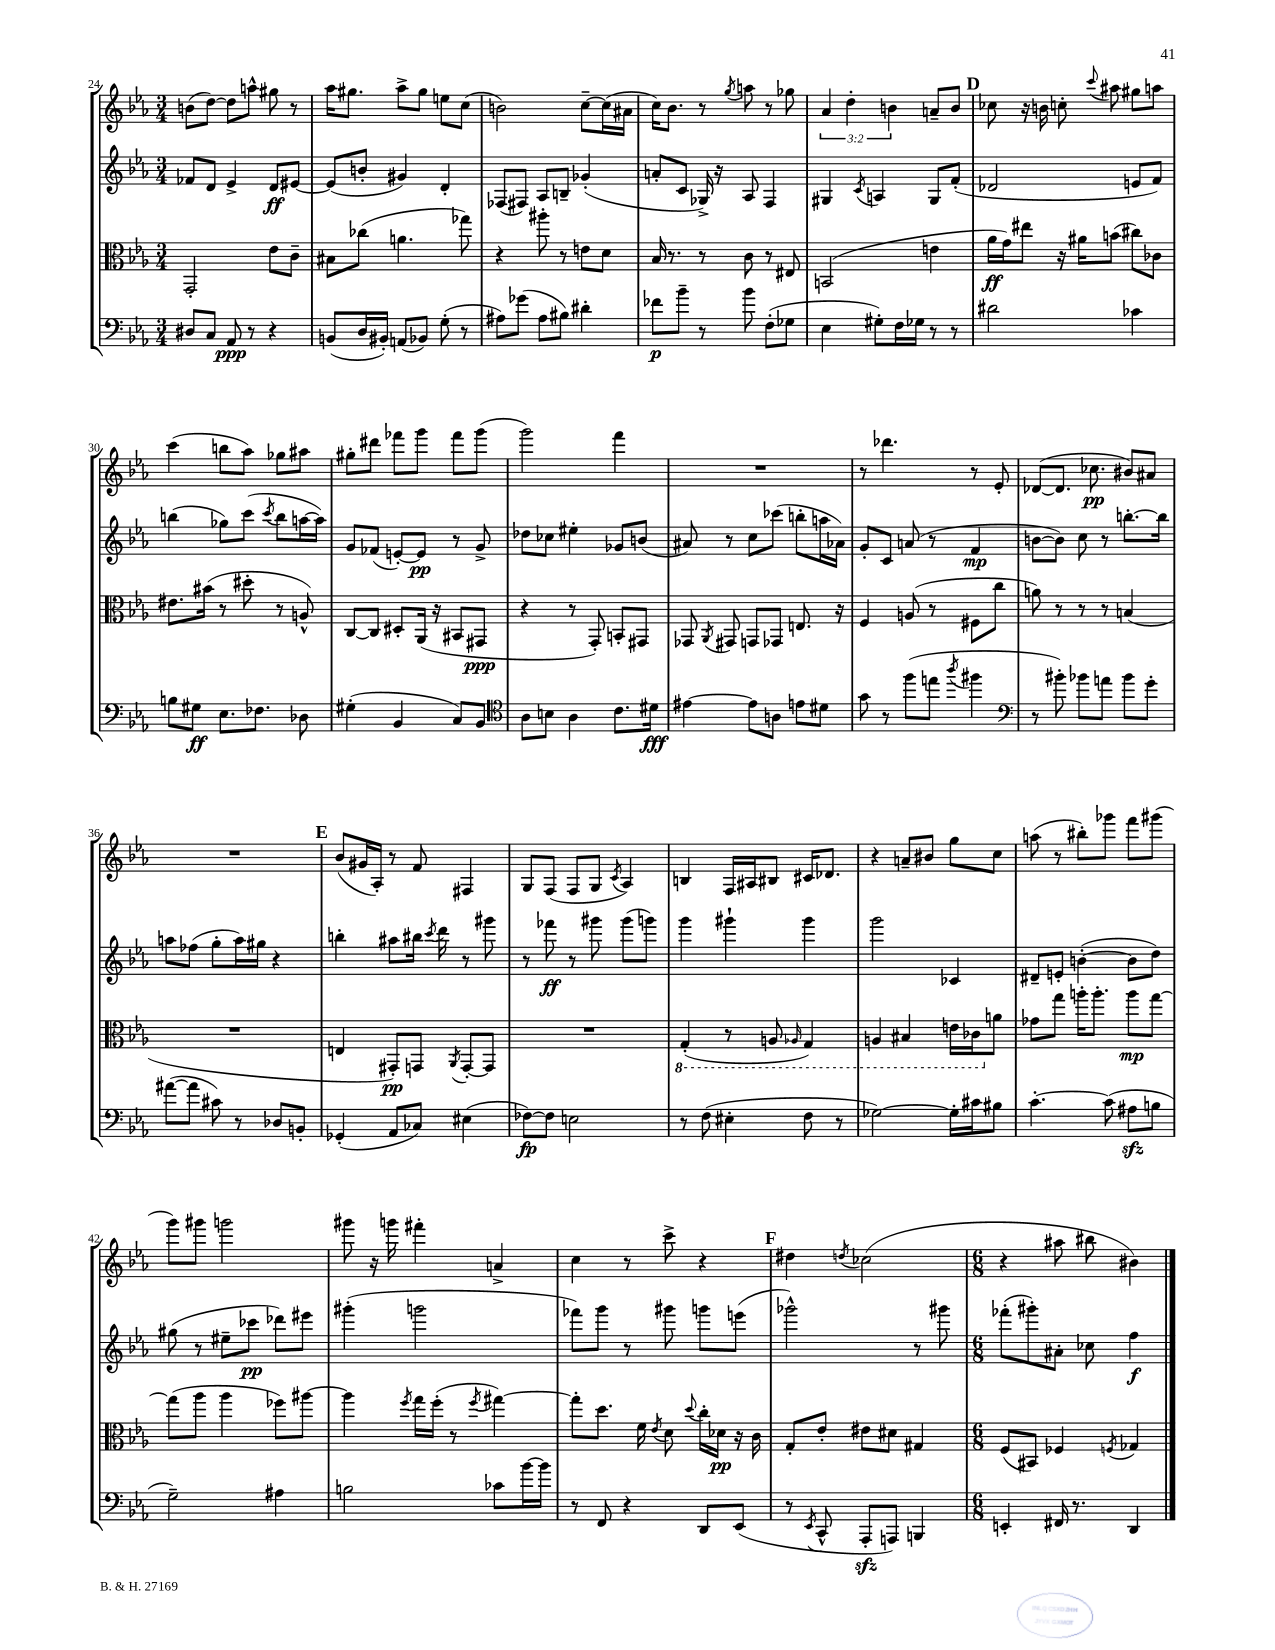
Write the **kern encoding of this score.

**kern	**kern	**kern	**kern
*staff4	*staff3	*staff2	*staff1
*clefF4	*clefC3	*clefG2	*clefG2
*k[b-e-a-]	*k[b-e-a-]	*k[b-e-a-]	*k[b-e-a-]
*M3/4	*M3/4	*M3/4	*M3/4
8D#/L	2GG'/	8f-/L	(8b\L
8C/J	.	8d/J	[8dd\J)
8AA-/	.	4e-^/	8dd\]L
8r	.	.	8aa^^\J
4r	8e-\L	8d/L	8gg#\
.	8c~\J	[8e#/J	8r
=	=	=	=
(8BB/L	8B#\L	(8e#/]L	16aa-\LK
.	.	.	8.gg#\J
16D/L	(8cc-\J	8b'/J	.
16BB#'/JJ)	.	.	.
(8AA/L	4.a\	4g#/)	8aa-^\L
8BB-/J)	.	.	8gg#\J
(8G'\	.	4d'/	8ee\L
8r	8gg-\)	.	(8cc\J
=	=	=	=
8A#\L)	4r	(8F-/L	2b\)
(8g-\J	.	8F#/J)	.
8A#\L	8aa#'\	8A-/L	.
8B#\J)	8r	8B~/J	.
4d#'\	8e\L	(4g-'/	[8cc~\L
.	8d\J	.	(16cc\]L
.	.	.	16a#\JJ
=	=	=	=
8f-\L	16B-/	8a'/L	16cc\LK)
.	8.r	.	8.b-\J
8b-~\J	.	8c/J	.
8r	8r	16G-^/)	8r
.	.	16r	.
.	.	.	8qgg/
8b-\	8c\	8A-/	8aa\
(8F'\L	8r	4F/	8r
8G-\J	8E#/	.	8gg-\
=	=	=	=
4E-\	(2BB/	4G#/	6a-/
.	.	.	6dd'\
.	.	8qc/	.
8G#'\L)	.	4A/	.
.	.	.	6b\
16F\L	.	.	.
16G-\JJ	.	.	.
8r	4e\	8G#/L	8a~/L
8r	.	(8f'/J	8b/J
=	=	=	=
2d#\	16a-\LL	2d-/	8cc-\
.	16g\J)	.	.
.	8ee#\J	.	16r
.	.	.	16b\
.	16r	.	8cc'\
.	16a#\LK	.	.
.	.	.	8qqccc/
.	(8b\J	.	8aa#\
4c-\	8cc#\L)	8e/L	8gg#\L
.	8c-\J	8f/J)	8aa\J
=	=	=	=
8B\L	8.e#\L	(4bb\	(4ccc\
8G#\J	.	.	.
.	(16b#\Jk	.	.
8.E-\L	8r	8gg-\L)	8bb\L
.	8dd#'\	(8ccc\J	8aa-\J)
8.F-\J	.	.	.
.	.	8qccc/	.
.	8r	8bb\L	8gg-\L
8D-\	8A^^/)	[16aa\L	8aa#\J
.	.	16aa\]JJ)	.
=	=	=	=
(4G#'\	[8C/L	8g/L	8gg#'\L
.	8C/]J	(8f-/J	8ddd#\J
4BB-/	8D#'/L	[8e'/L)	8fff-\L
.	(16AA-/Jk	8e/]J	8ggg\J
.	16r	.	.
8C/L)	8BB#/L	8r	8fff-\L
8BB-/J	8GG#/J	8g^/	(8ggg\J
=	=	=	=
*clefC4	*	*	*
8A-\L	4r	8dd-\L	2ggg\)
8B\J	.	8cc-\J	.
4A-\	8r	4ee#'\	.
.	8GG'/)	.	.
8.c\L	8BB'/L	8g-/L	4fff\
.	8GG#/J	(8b/J	.
16d#\Jk	.	.	.
=	=	=	=
[4e#\	8GG-/	8a#/)	2.r
.	8qAA-/	.	.
.	8GG#/	8r	.
8e#\]L	8GG/L	8cc\L	.
8A\J	8GG-/J	(8ccc-\J	.
8e\L	8.E/	8bb'\L	.
8d#\J	.	16aa\L	.
.	16r	16a-\JJ)	.
=	=	=	=
8g\	4F/	8g'/L	8r
8r	.	8c/J	4.ddd-\
(8ff\L	(8A/	(8a/	.
8ee\J	8r	8r	.
8qaa-/	.	.	.
4ff#\	8F#\L	4f/	8r
.	8cc\J	.	8e-'/
=	=	=	=
*clefF4	*	*	*
8r	8a\)	[8b\L	([8d-/L
8b#'\)	8r	8b\]J)	8.d-/]J
8b-\L	8r	8cc\	.
.	.	.	8.cc-\
8a\J	8r	8r	.
8b-\L	(4B/	[8.bb'\L	8b#/L)
8g'\J	.	.	8a#/J
.	.	16bb\]Jk	.
=	=	=	=
([8a#\L	2.r	8aa\L	2.r
8a#\]J	.	(8ff-\J	.
8c#\)	.	8gg'\L	.
8r	.	16aa\L)	.
.	.	16gg#\JJ	.
8D-/L	.	4r	.
8BB'/J	.	.	.
=	=	=	=
(4GG-'/	4E/	4bb'\	(8b-/L
.	.	.	16g#/L
.	.	.	16A-'/JJ)
8AA-/L	8GG#'/L)	8aa#\L	8r
8C-/J)	8GG/J	16bb#\Jk	8f/
.	.	8qccc/	.
.	.	16ddd\	.
.	8qAA-/	.	.
(4E#\	[8GG'/L	8r	4F#/
.	8GG/]J	8ggg#\	.
=	=	=	=
[8F-\L)	2.r	8r	8G/L
8F-\]J	.	8fff-\	(8F/J
2E\	.	8r	8F/L
.	.	8ggg#\	8G/J
.	.	.	8qc/
.	.	(8ggg#\L	4A-/)
.	.	8ggg\J)	.
=	=	=	=
8r	(4GG'/	4ggg\	4B/
(8F\	.	.	.
4E#'\	8r	4ggg#`\	16F/LL
.	.	.	16A#/J
.	8AA/	.	8B#/J
.	16qqAA-/	.	.
8F\	4GG/)	4ggg#\	16c#/LK
.	.	.	8.d-/J
8r	.	.	.
=	=	=	=
[2G-\)	4AA/	2ggg\	4r
.	4BB#/	.	8a~/L
.	.	.	8b#/J
16G-'\]LL	16E\LL	4c-/	8gg\L
16c#\J	16C-\J	.	.
8B#\J	8a\J	.	8cc\J
=	=	=	=
[4.c'\	8g-\L	8d#~/L	(8aa\
.	8gg\J	8e'/J	8r
.	16aa'\LK	([4b'\	8bb#'\L)
.	8.aa'\J	.	.
(8c\]	.	.	8ggg-\J
8A#\L	8aa\L	8b\]L	8fff\L
8B\J	[8gg\J	8dd\J)	(8ggg#\J
=	=	=	=
2G~\)	(8gg\]L	(8gg#\	8ggg\L)
.	8aa-\J	8r	8ggg#\J
.	4aa-\	8ee#~\L	2ggg\
.	.	8ccc-\J	.
4A#\	8ff-\L)	8ddd-\L)	.
.	[8aa#\J	8eee#\J	.
=	=	=	=
2B\	4aa#\]	(4ggg#'\	8ggg#\
.	.	.	16r
.	.	.	16ggg\
.	8qff/	.	.
.	16gg\LL	2ggg\	4fff#'\
.	(16ff'\JJ	.	.
.	8r	.	.
.	8qff/	.	.
8c-\L	[4gg#\)	.	4a^/
[16b-\L	.	.	.
16b-\]JJ	.	.	.
=	=	=	=
8r	8gg#'\]L	8fff-\L)	4cc\
8FF/	8.dd\J	8ggg\J	.
4r	.	8r	8r
.	16f\	.	.
.	8qe-/	.	.
.	8d\	8ggg#\	8ccc^\
.	8qqdd/	.	.
8DD/L	16cc'\LL	8ggg\L	4r
.	16d-\JJ	.	.
(8EE-/J	16r	(8eee\J	.
.	16c\	.	.
=	=	=	=
8r	8G'/L	2ggg-^^\)	4dd#\
8qEE-/	.	.	.
8CC^^/	8e-'/J	.	.
.	.	.	8qdd/
8AAA-'/L	8e#\L	.	(2cc-\
8AAA/J)	8d#\J	.	.
4BBB/	4G#/	8r	.
.	.	8ggg#\	.
=	=	=	=
*M6/8	*M6/8	*M6/8	*M6/8
4EE'/	(8F/L	(8fff-'\L	4r
.	8BB#/J)	8ggg#'\)	.
16FF#/	4F-/	8a#'\J	8aa#\
8.r	.	.	.
.	.	8cc-\	8bb#\
.	8qF/	.	.
4DD/	4G-/	4ff\	4b#\)
==	==	==	==
*-	*-	*-	*-
